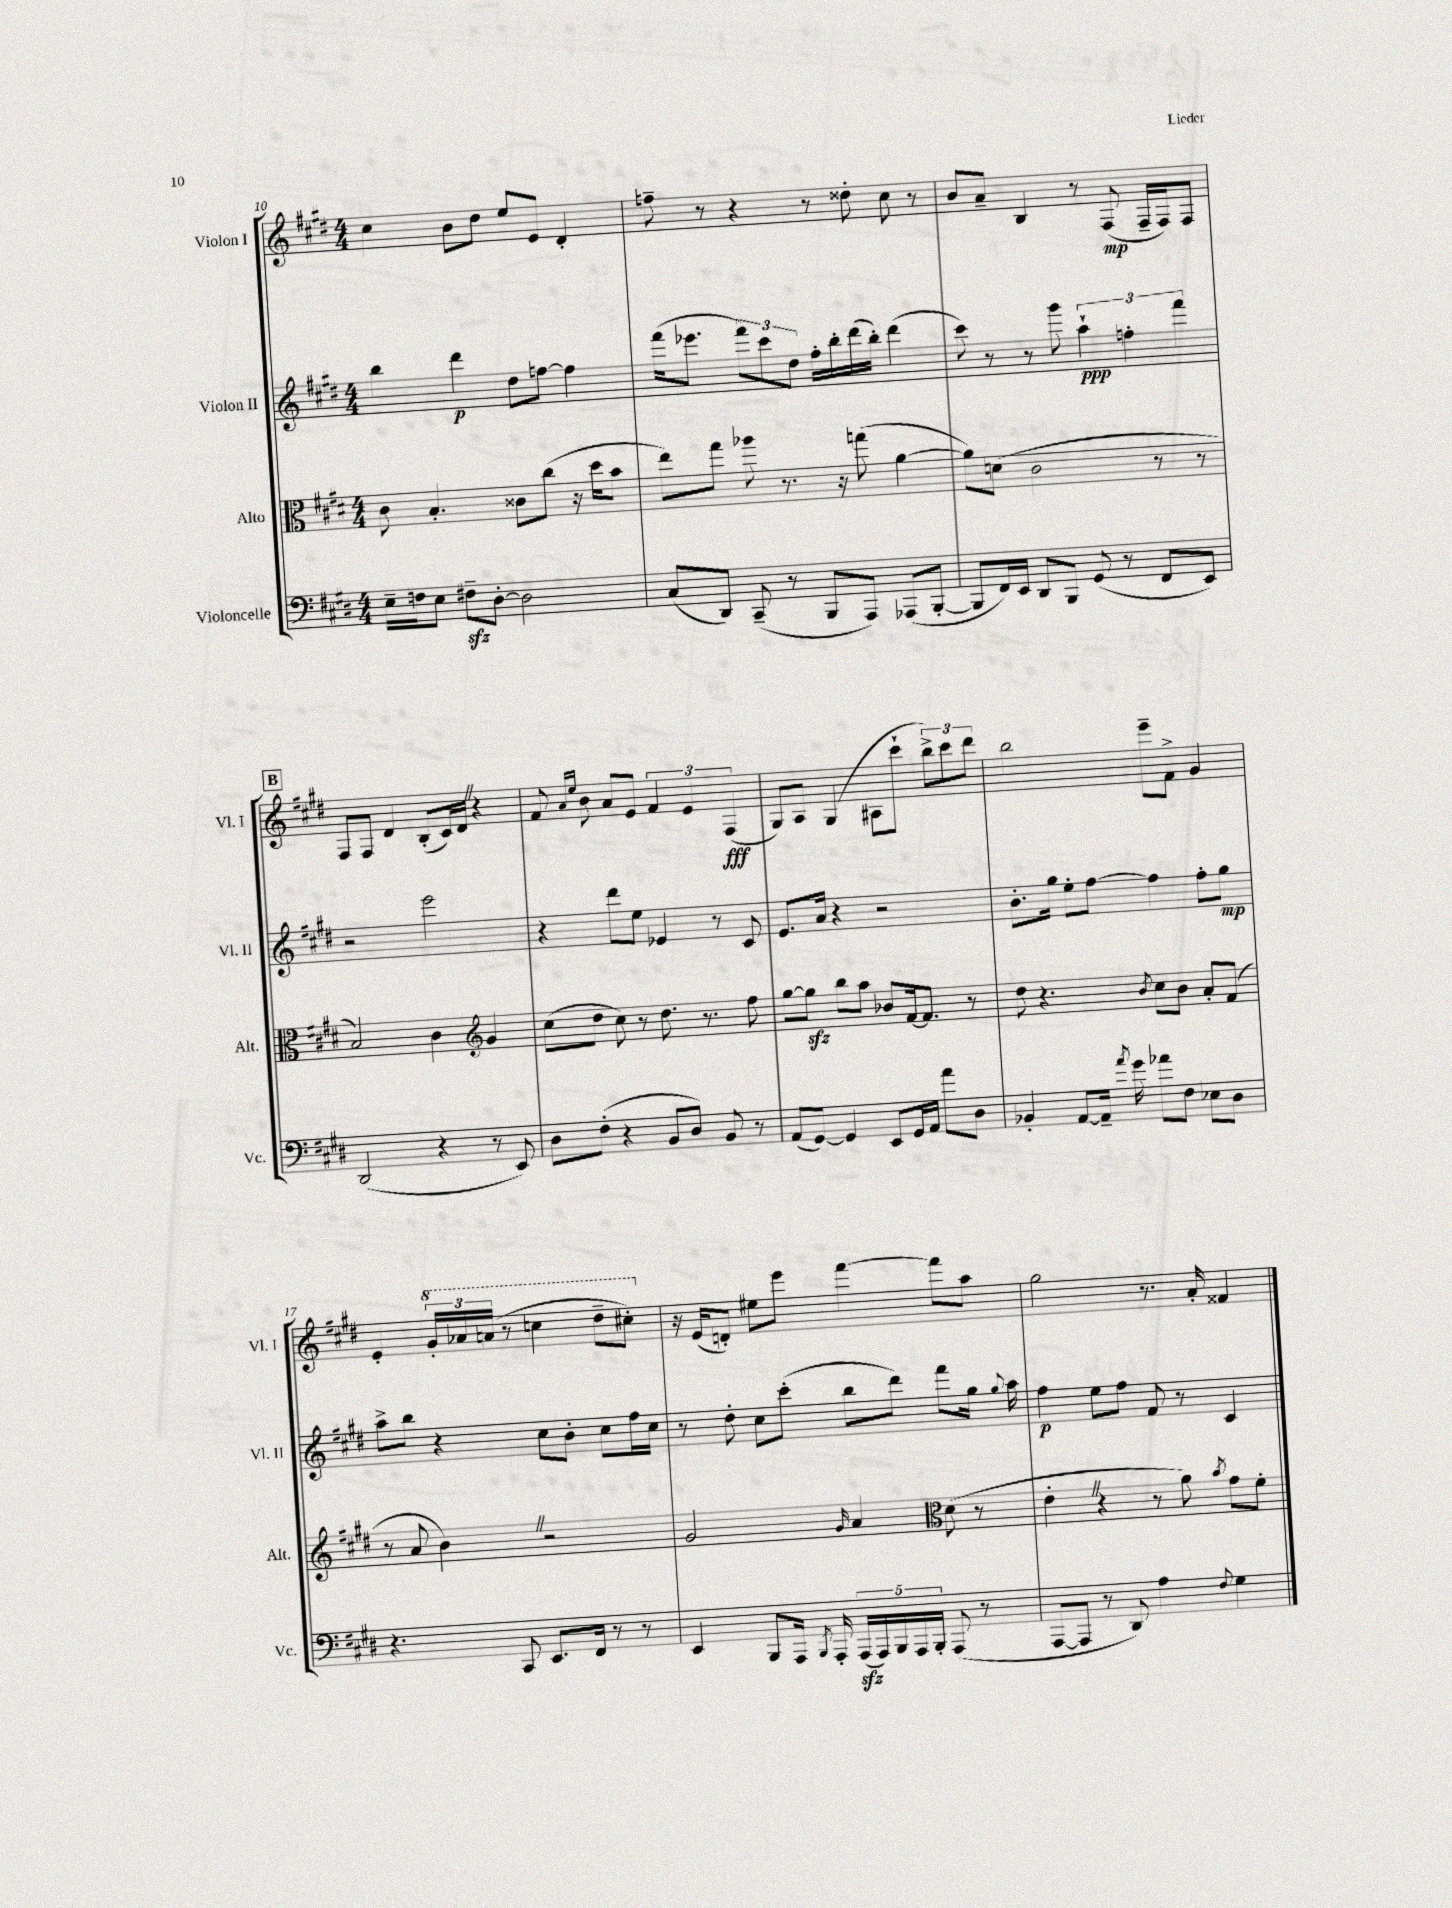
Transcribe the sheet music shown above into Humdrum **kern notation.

**kern	**kern	**kern	**kern
*staff4	*staff3	*staff2	*staff1
*clefF4	*clefC3	*clefG2	*clefG2
*k[f#c#g#d#]	*k[f#c#g#d#]	*k[f#c#g#d#]	*k[f#c#g#d#]
*M4/4	*M4/4	*M4/4	*M4/4
16E~\LL	8c#\	4bb\	4cc#\
16F\J	.	.	.
8E\J	4.B'/	.	.
8F#~\L	.	4ddd#\	8b\L
[8D#'\J	.	.	8dd#\J
2D#\]	8c##\L	8dd#\L	8ee/L
.	(8cc#\J	[8ff\J	8e/J
.	16r	4ff\]	4d#'/
.	16dd#\LK	.	.
.	8b\J	.	.
=	=	=	=
(8C#/L	8ee\L)	(16fff#\LK	8ff~\
.	.	8.eee-\J	.
8DD#/J)	8gg#\J	.	8r
(8CC#~/	8aa-\	12fff#\L)	4r
.	.	12ccc#\	.
8r	8.r	.	.
.	.	12dd#\J	.
8BBB/L	.	16ff#'\LL	8r
.	16r	16bb'\	.
8AAA/J)	(8gg\	(16ddd#\	8dd##'\
.	.	16bb'\JJ)	.
(8AAA-/L	[4a\	(4ddd#\	8cc#\
[8BBB'/J	.	.	8r
=	=	=	=
8BBB/]L	8a\]L)	8ccc#\)	8b/L
16FF#/L)	(8d\J	8r	8a~/J
16EE/JJ	.	.	.
8DD#/L	2c#\	8r	4B/
8BBB/J	.	8ggg#\	.
(8GG#/	.	6aa`\	8r
8r	.	.	(8F#/
.	.	6ff'\	.
8FF#/L	8r	.	16F#~/LL
.	.	.	16F#/J)
.	.	6fff#\	.
8EE/J)	8r	.	8F#/J
=	=	=	=
(2DD#/	2B/)	2r	8F#/L
.	.	.	8F#/J
.	.	.	4d#/
4r	4c#\	2eee\	(8B'/L
.	.	.	16c#/L)
.	.	.	16d#/JJ
*	*clefG2	*	*
8r	4g#/	.	4r
8EE/)	.	.	.
=	=	=	=
8D#\L	(8cc#\L	4r	8f#/
.	.	.	16qqa/LL
.	.	.	16qqee/JJ
(8F#'\J	8dd#\J	.	8b\
4r	8cc#\)	8ddd#\L	8a/L
.	8r	8ee\J	8e/J
8BB/L	8.dd#\	4e-/	6f#/
8D#/J)	.	.	.
.	.	.	6e/
.	8.r	.	.
8BB/	.	8r	.
.	.	.	(6F#/
8r	8ff#\	8c#/	.
=	=	=	=
(8AA/L	[8gg#\L	8.e/L	8G#/L)
[8GG#/J)	8gg#\]J	.	8A/J
.	.	16a/Jk	.
4GG#/]	8bb\L	4r	(4G#/
.	8aa\J	.	.
8EE/L	8b-/L	2r	8A#\L
16GG#/L	[16f#/k	.	8ccc#`\J
16AA/JJ	8.f#/]J	.	.
8a\L	.	.	12bb^\L)
.	.	.	12ccc#\
8D#\J	8r	.	.
.	.	.	12ddd#\J
=	=	=	=
4BB-'/	8dd#\	8.b'\L	2bb\
.	4.r	.	.
.	.	16gg#\Jk	.
[8AA/L	.	8ee'\L	.
16AA~/]Jk	.	[8ff#\J	.
8qa/	.	.	.
16g#\	.	.	.
.	8qb/	.	.
8a-\L	8cc#\L	4ff#\]	8eee~\L
8F#\J	8b\J	.	8f#^\J
8E-\L	8a'/L	8ff#'\L	4g#/
8D#\J	(8f#/J	8gg#\J	.
=	=	=	=
4.r	8r	8aa^\L	4e'/
.	8a/	8bb\J	.
.	4b\)	4r	24gg#'/LL
.	.	.	24aa-/
.	.	.	(24aa/JJ
8CC#/	.	.	8r
8.EE/L	2r	8cc#\L	4ccc\
.	.	8b'\J	.
16FF#/Jk	.	.	.
8r	.	8cc#\L	8ddd#~\L
8r	.	16ff#\L	8ccc#'\J)
.	.	16cc#\JJ	.
=	=	=	=
4EE/	2g#/	8r	16r
.	.	.	(16e/LK
.	.	8dd#'\	8d'/J)
8BBB/L	.	8cc#\L	8ee#\L
16AAA/Jk	.	(8ccc#'\J	8eee\J
8qBBB/	.	.	.
16AAA'/	.	.	.
.	16qqg#/	.	.
(20AAA/LL	4a/	8bb\L	[4fff#\
20AAA/)	.	.	.
20BBB/	.	.	.
.	.	8ddd#\J)	.
20AAA/	.	.	.
20BBB'/JJ	.	.	.
*	*clefC3	*	*
(8AAA/	(8d#\	8fff#\L	8fff#\]L
8r	8r	16gg#\Jk	8aa\J
.	.	8qqgg#/	.
.	.	16aa\	.
=	=	=	=
[8AAA/L	4e'\	4ff#\	2gg#\
8AAA/]J	.	.	.
8r	4r	8ee\L	.
8DD#/)	.	8ff#\J	.
4A\	8r	8f#/	8.r
.	8a\)	8r	.
.	.	.	16a'/
8qqF#/	8qb/	.	.
4G#\	8g#\L	4c#/	4f##/
.	8f#'\J	.	.
==	==	==	==
*-	*-	*-	*-
